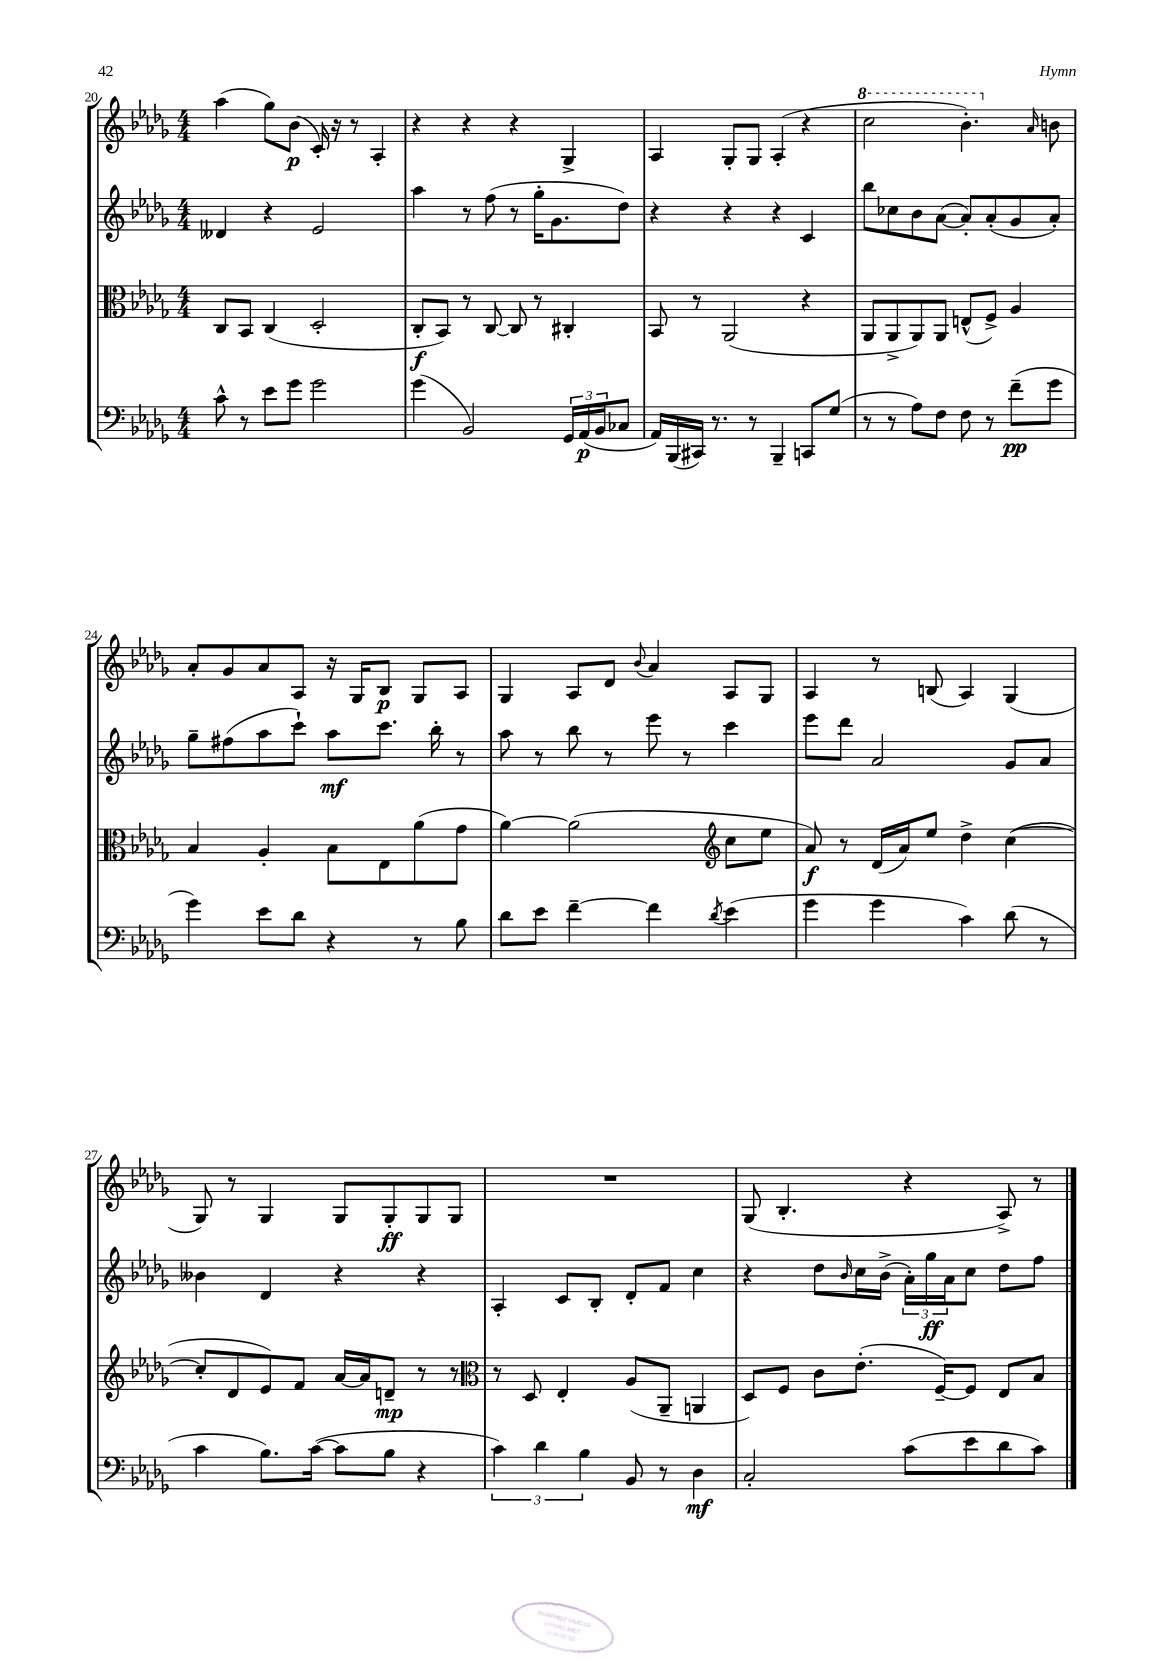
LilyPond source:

<<
\new StaffGroup <<
\new Staff = "s0" {
    \clef treble \key des \major \numericTimeSignature \time 4/4
    aes''4( ges''8) bes'8\p( c'16-.) r16 r8 aes4-. |
    r4 r4 r4 ges4-> |
    aes4 ges8-. ges8 aes4-.( r4 |
    \ottava #1 c'''2 bes''4.-.) \ottava #0 \grace { aes'16 } b'8 |
    aes'8-. ges'8 aes'8 aes8 r16 ges16 bes8\p ges8 aes8 |
    ges4 aes8 des'8 \appoggiatura { bes'8 } aes'4 aes8 ges8 |
    aes4 r8 b8( aes4) ges4( |
    ges8) r8 ges4 ges8 ges8-.\ff ges8 ges8 |
    R1 |
    ges8( bes4.-. r4 aes8->) r8 \bar "|." |
}
\new Staff = "s1" {
    \clef treble \key des \major \numericTimeSignature \time 4/4
    deses'4 r4 ees'2 |
    aes''4 r8 f''8( r8 ges''16-. ges'8. des''8) |
    r4 r4 r4 c'4 |
    bes''8 ces''8 bes'8 aes'8~( aes'8-.) aes'8-.( ges'8 aes'8-.) |
    ges''8-- fis''8( aes''8 c'''8-!) aes''8\mf c'''8. bes''16-. r8 |
    aes''8 r8 bes''8 r8 ees'''8 r8 c'''4 |
    ees'''8 des'''8 aes'2 ges'8 aes'8 |
    beses'4 des'4 r4 r4 |
    aes4-. c'8 bes8-. des'8-. f'8 c''4 |
    r4 des''8 \grace { bes'16 } c''16 bes'16->( \tuplet 3/2 { aes'16-.) ges''16\ff aes'16 } c''8 des''8 f''8 \bar "|." |
}
\new Staff = "s2" {
    \clef alto \key des \major \numericTimeSignature \time 4/4
    c8 bes,8 c4( des2-. |
    c8-.\f bes,8) r8 c8~ c8 r8 cis4-. |
    bes,8 r8 aes,2( r4 |
    aes,8 aes,8-> aes,8) aes,8 e8-^( f8->) aes4 |
    bes4 aes4-. bes8 ees8 aes'8( ges'8 |
    aes'4~) aes'2( \clef treble c''8 ees''8 |
    aes'8\f) r8 des'16( aes'16) ees''8 des''4-> c''4~( |
    c''8-. des'8 ees'8) f'8 aes'16~ aes'16 d'8--\mp r8 r8 |
    \clef alto r8 des8 ees4-. aes8( aes,8-- a,4 |
    des8) f8 c'8 ees'8.-.( f16~--) f8 ees8 bes8 \bar "|." |
}
\new Staff = "s3" {
    \clef bass \key des \major \numericTimeSignature \time 4/4
    c'8-^ r8 ees'8 ges'8 ges'2 |
    ges'4( bes,2) \tuplet 3/2 { ges,16 aes,16\p( bes,16 } ces8 |
    aes,16) bes,,16( cis,16) r8. r8 bes,,4-- c,8 ges8( |
    r8 r8 aes8) f8 f8 r8 f'8--\pp( ges'8 |
    ges'4) ees'8 des'8 r4 r8 bes8 |
    des'8 ees'8 f'4~-- f'4 \acciaccatura { des'8 } ees'4( |
    ges'4 ges'4 c'4) des'8( r8 |
    c'4 bes8.) c'16~( c'8 bes8 r4 |
    \tuplet 3/2 { c'4) des'4 bes4 } bes,8 r8 des4\mf |
    c2-. c'8( ees'8 des'8 c'8) \bar "|." |
}
>>
>>
\layout { \context { \Score currentBarNumber = #20 } }
